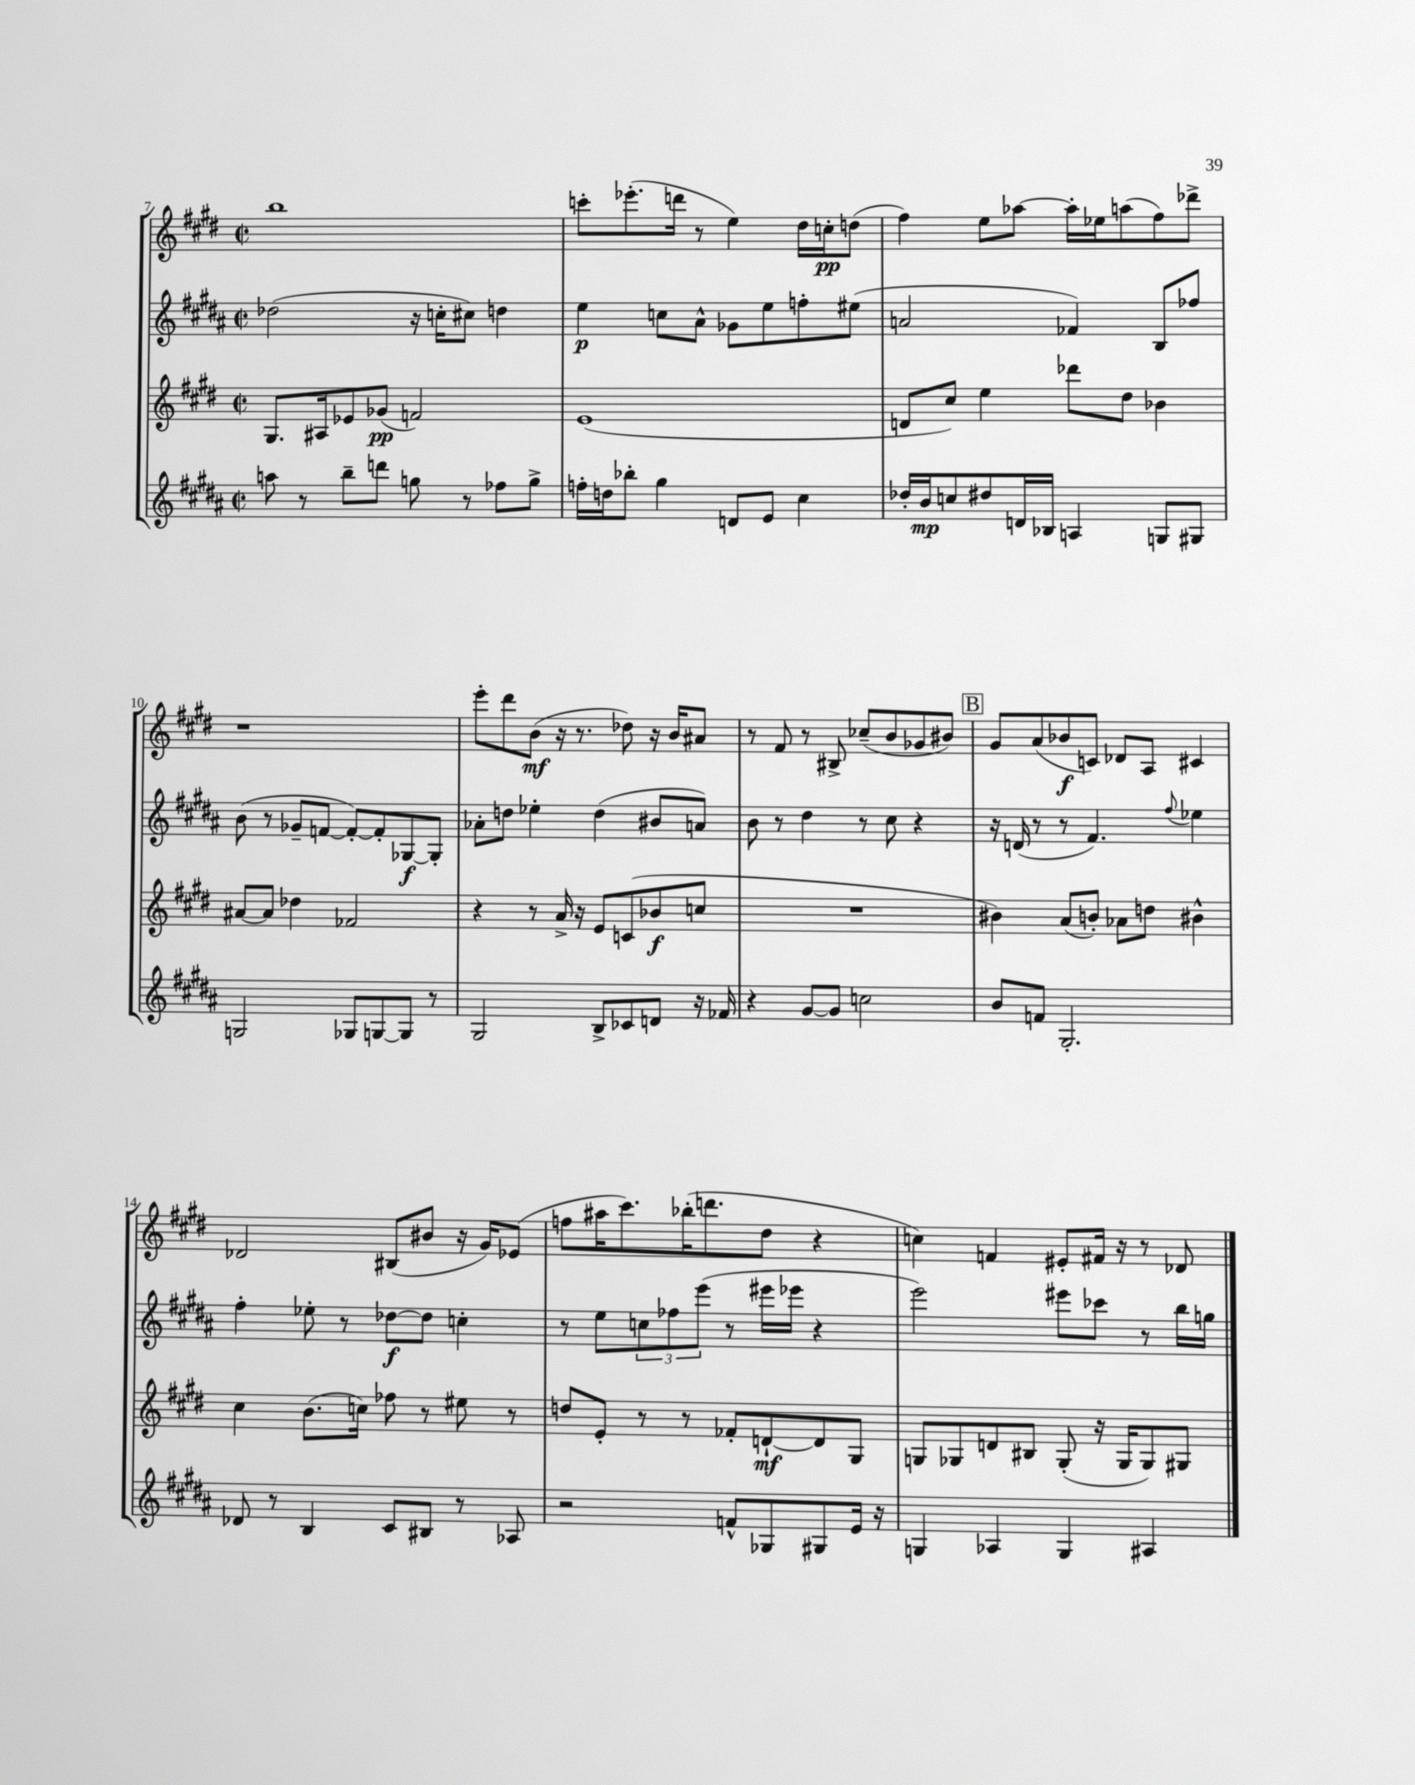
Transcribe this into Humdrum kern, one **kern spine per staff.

**kern	**kern	**kern	**kern
*staff4	*staff3	*staff2	*staff1
*clefG2	*clefG2	*clefG2	*clefG2
*k[f#c#g#d#a#]	*k[f#c#g#d#]	*k[f#c#g#d#a#]	*k[f#c#g#d#]
*M2/2	*M2/2	*M2/2	*M2/2
*met(c|)	*met(c|)	*met(c|)	*met(c|)
8aa\	8.G#/L	(2dd-\	1bb
8r	.	.	.
.	16A#/k	.	.
8bb~\L	8e-/	.	.
8ddd\J	(8g-/J	.	.
8gg\	2f/)	16r	.
.	.	16cc'\LK	.
8r	.	8cc#\J)	.
8ff-\L	.	4dd\	.
8gg^\J	.	.	.
=	=	=	=
16ff'\LL	(1e	4ee\	8ccc'\L
16dd\J	.	.	.
8bb-'\J	.	.	(8.eee-'\
4gg#\	.	8cc\L	.
.	.	.	16ddd\Jk
.	.	8a#^^\J	8r
8d/L	.	8g-\L	4ee\)
8e/J	.	8ee\	.
4cc#\	.	8ff'\	16dd#\LL
.	.	.	16cc'\J
.	.	(8ee#\J	(8dd\J
=	=	=	=
16dd-'/LL	8d/L	2a/	4ff#\)
16b/J	.	.	.
8cc/	8cc#/J)	.	.
8dd#/	4ee\	.	8ee\L
16d/L	.	.	[8aa-\J
16B-/JJ	.	.	.
4A/	8ddd-\L	4f-/)	16aa-'\]LL
.	.	.	16ee-\J
.	8dd#\J	.	(8aa\
8G/L	4b-\	8B/L	8ff#\)
8G#/J	.	8ff-/J	8ddd-^\J
=	=	=	=
2G/	[8a#/L	(8b\	1r
.	8a#/]J	8r	.
.	4dd-\	8g-~/L	.
.	.	[8f/J	.
8G-/L	2f-/	8f'/_L)	.
[8G/	.	8f'/]	.
8G/]J	.	[8G-/	.
8r	.	8G-'/]J	.
=	=	=	=
2G#/	4r	8a-'\L	8eee'\L
.	.	8dd\J	8ddd#\
.	8r	4ee-'\	(8b\J
.	16a^/	.	16r
.	16r	.	8.r
8B^/L	8e/L	(4dd\	.
8c-/	(8c/	.	8dd-\)
8d/J	8b-/	8b#/L	16r
.	.	.	16b/LK
16r	8cc/J	8a/J)	8a#/J
16f-/	.	.	.
=	=	=	=
4r	1r	8b\	8r
.	.	8r	8f#/
[8g#/L	.	4dd#\	8r
8g#/]J	.	.	8B#^/
2cc\	.	8r	(8cc-~/L
.	.	8cc#\	8b/
.	.	4r	8g-/
.	.	.	8b#/J)
=	=	=	=
8b/L	4b#\)	16r	8g#/L
.	.	(16d/	.
8f/J	.	8r	(8a/
2.G#'/	(8a/L	8r	8b-/
.	8b'/J)	4.f#/)	8c/J)
.	8a-\L	.	8d-/L
.	8dd\J	.	8A/J
.	.	8qqff#/	.
.	4b#^^\	4ee-\	4c#/
=	=	=	=
8d-/	4cc#\	4ff#'\	2d-/
8r	.	.	.
4B/	(8.b\L	8ee-'\	.
.	.	8r	.
.	16cc\Jk)	.	.
8c#/L	8ff-\	[8dd-\L	(8B#/L
8B#/J	8r	8dd-\]J	8b#/J
8r	8ee#\	4cc'\	16r
.	.	.	16g#/LK)
8A-/	8r	.	(8e-/J
=	=	=	=
2r	8dd/L	8r	8ff\L
.	8e'/J	8ee\L	16aa#\K
.	.	.	8.ccc#\)
.	8r	12cc\	.
.	.	12ff-\	.
.	8r	.	(16bb-'\K
.	.	(12eee\J	.
.	.	.	8.ddd\
8f^^/L	8f-'/L	8r	.
8G-/	[8d`/	16eee#\LL	8dd#\J
.	.	16eee-\JJ	.
8G#/	8d/]	4r	4r
16e/Jk	8G#/J	.	.
16r	.	.	.
=	=	=	=
4G/	8G/L	2eee\)	4cc\)
.	8G-/	.	.
4A-/	8d/	.	4f/
.	8B#/J	.	.
4G/	(8G-'/	8eee#\L	8e#'/L
.	16r	8ccc-\J	16f#/Jk
.	16G-/LK	.	16r
4A#/	8G-/)	8r	8r
.	8G#/J	16bb\LL	8d-/
.	.	16gg\JJ	.
==	==	==	==
*-	*-	*-	*-
